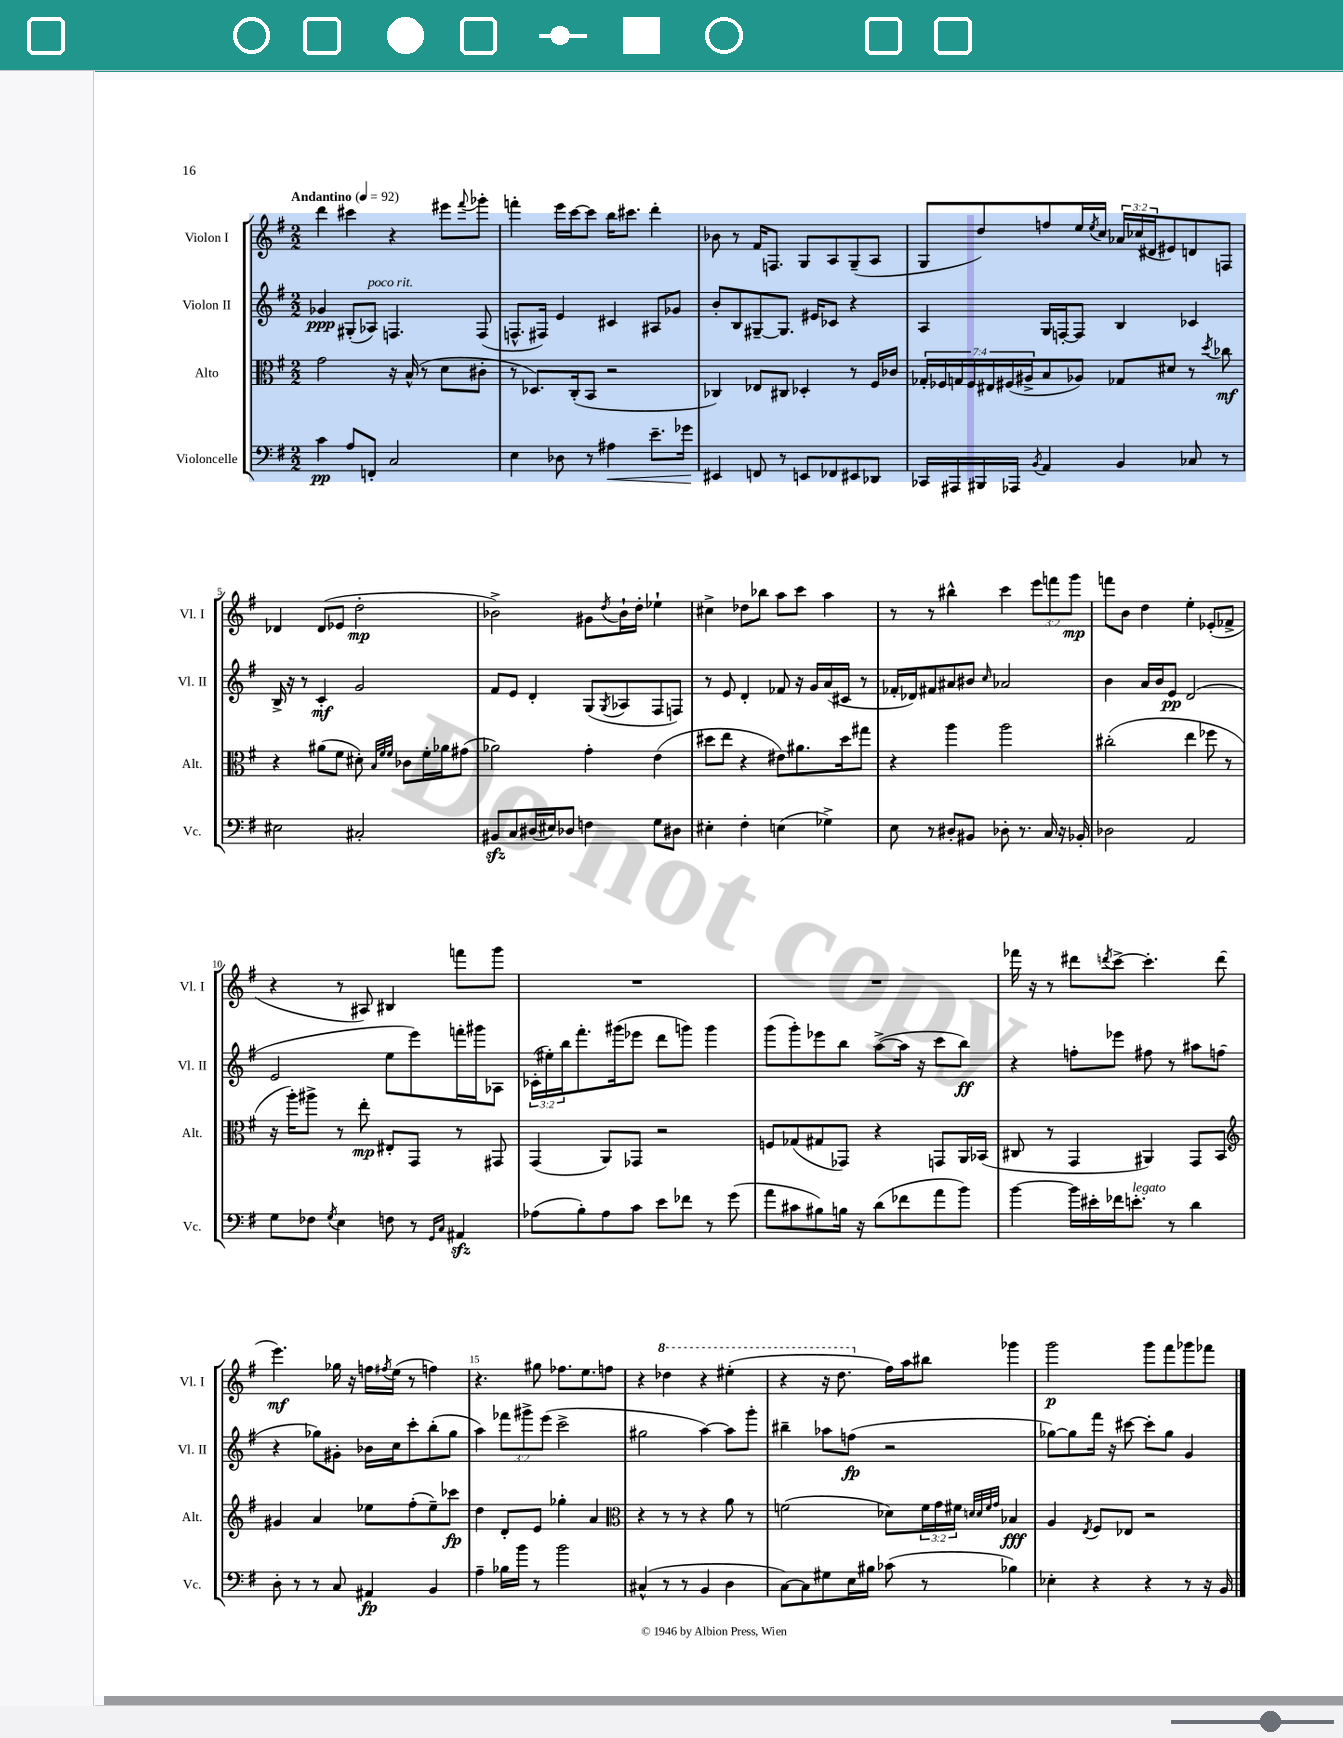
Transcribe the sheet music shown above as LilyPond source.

<<
\new StaffGroup <<
\new Staff = "s0" \with { instrumentName = "Violon I" shortInstrumentName = "Vl. I" } {
    \clef treble \key g \major \numericTimeSignature \time 2/2 \override Staff.TupletNumber.text = #tuplet-number::calc-fraction-text \tempo "Andantino" 4 = 92
    d'''4 cis'''4 r4 eis'''8 \appoggiatura { fis'''8 } ges'''8-. |
    f'''4-. e'''16 c'''16~ c'''8 b''16 cis'''8. d'''4-. |
    bes'8 r8 fis'16 f8. g8 a8 g8--( a8 |
    g8 d''8) f''8 e''16 \acciaccatura { e''8 } c''16 \tuplet 3/2 { aes'16 ces''16( dis'16 } eis'8) d'8 f8 |
    des'4 des'8( ees'8 d''2-.\mp |
    bes'2->) gis'8 \acciaccatura { d''8 } bes'16-! d''16-. ees''4-! |
    cis''4-> des''8 bes''8 a''8 c'''8 a''4 |
    r8 r8 bis''4-^ c'''4 \tuplet 3/2 { e'''8 f'''8 g'''8\mp } |
    f'''8 b'8 d''4 e''4-. ees'8-.( fes'8-> |
    r4 r8 ais8) bis4 f'''8 g'''8 |
    R1 |
    R1 |
    fes'''16 r16 r8 dis'''8 \acciaccatura { d'''8 } c'''8~-> c'''4.-. d'''8( |
    e'''4.\mf) ges''16 r16 f''16 \acciaccatura { fis''8 } e''16( r8 f''4) |
    r4. gis''8 fes''8. e''8. f''8 |
    r4 \ottava #1 des'''4 r4 eis'''4-.( |
    r4 r16 d'''8. \ottava #0 fis''16) a''16 bis''8 ges'''4 |
    g'''2\p g'''8 fis'''8 ges'''8 fes'''8 \bar "|." |
}
\new Staff = "s1" \with { instrumentName = "Violon II" shortInstrumentName = "Vl. II" } {
    \clef treble \key g \major \numericTimeSignature \time 2/2 \override Staff.TupletNumber.text = #tuplet-number::calc-fraction-text
    ges'4\ppp gis8-.( aes8^\markup { \italic "poco rit." }) f4. f8( |
    f8.-^ fis16) e'4 cis'4 ais8 ges'8 |
    b'8-. b8 gis8~-- gis8. eis'16 ces'8 r4 |
    a4 g16 f16~-. f8 b4 ces'4 |
    b16-> r16 r8 c'4-.\mf g'2 |
    fis'8 e'8 d'4-. g8( \acciaccatura { g8 } aes8 fis8 f8) |
    r8 e'8 d'4-. fes'8 r16 g'16 a'16( cis'16 r8 |
    fes'16-. des'16) fis'8 ais'8 bis'8 \grace { c''16 } aes'2 |
    b'4 a'16 b'16 e'8\pp d'2( |
    e'2 e''8 e'''8) f'''16-. gis'''16 aes8 |
    \tuplet 3/2 { ces'16-.( eis''16-.) b''16 } fis'''8.-. gis'''16( ees'''8 d'''8 g'''8) g'''4 |
    g'''8( g'''8-.) ees'''8 b''8 a''8~->( a''16 r16 c'''8 b''8\ff) |
    r4 f''8-. ees'''8 fis''8 r8 ais''8 f''8( |
    r4 ges''8) gis'8-. bes'16 c''16 c'''8-. b''8-.( ges''8 |
    a''4) \tuplet 3/2 { fes'''8 gis'''8-> e'''8( } c'''2-> |
    gis''2 a''4~) a''8 g'''8-. |
    bis''4-- aes''8 f''8\fp( r2 |
    ges''8~) ges''8 fis'''16 r16 cis'''8~ cis'''8-. ges''8 g'4 \bar "|." |
}
\new Staff = "s2" \with { instrumentName = "Alto" shortInstrumentName = "Alt." } {
    \clef alto \key g \major \numericTimeSignature \time 2/2 \override Staff.TupletNumber.text = #tuplet-number::calc-fraction-text
    g'2 r16 b16-^( r8 d'8 cis'8-. |
    r8 des8.) c16-.( b,8 r2 |
    ces4) ees8 cis8 des4-. r8 fis16 ces'16 |
    \tuplet 7/4 { ges16-. fes16 g16 fes16 eis16 fis16( ais16-> } b8 aes8) ges8 dis'8 r8 \acciaccatura { d''8 } ces''8\mf |
    r4 ais'8( fis'8 dis'8-.) \grace { b32 fis'32 fis'32 } ces'8 fis'16-. aes'16 gis'8( |
    aes'2) g'4-. e'4( |
    dis''8 e''8 r4 eis'8) ais'8. dis''16 gis''8 |
    r4 a''4 a''2 |
    cis''2-.( e''4 fes''8 r8 |
    r16 a''16-.) ais''8-> r8 e''8-.\mp eis8-. g,8 r8 gis,8 |
    g,4( a,8) ges,8 r2 |
    f8 ges8( gis8 ges,8) r4 g,8 a,16 bes,16( |
    cis8 r8 g,4 ais,4) g,8 b,8 |
    \clef treble gis'4 a'4 ees''8 fis''8-.( ees''8--) ces'''8\fp |
    d''4 d'8-. e'8 ges''4-. a'4 |
    \clef alto r4 r8 r8 r4 a'8 r8 |
    f'2( des'8) \tuplet 3/2 { f'16 g'16 fis'16 } \grace { d'32 d'32 fis'32 g'32 } bes4\fff |
    a4 \acciaccatura { e8 } fis8 ees8 r2 \bar "|." |
}
\new Staff = "s3" \with { instrumentName = "Violoncelle" shortInstrumentName = "Vc." } {
    \clef bass \key g \major \numericTimeSignature \time 2/2
    c'4\pp a8 f,8-. c2 |
    e4 des8 r8 ais4\< e'8.-- ges'16\! |
    eis,4 f,8 r8 e,8 fes,8 eis,8 des,8 |
    ces,16 ais,,16 bis,,16 aes,,16 \acciaccatura { b,8 } a,4 b,4 ces8 r8 |
    eis2 cis2-. |
    bis,8\sfz c8 dis16( eis16) des8 f4 g8 dis8 |
    eis4-. fis4-. e4( ges4->) |
    e8 r8 dis8-. bis,8 des8-. r8. c16 r16 bes,16-. |
    des2 a,2 |
    g8 fes8 \acciaccatura { g8 } e4 f8 r8 \grace { g,16 c16 } ais,4\sfz |
    aes8( b8-.) aes8 c'8 e'8 fes'8 r8 g'8( |
    a'8 cis'8 bis8) b16 r16 d'8( fes'8 a'8 b'8) |
    b'4~ b'16 eis'16-. fes'16 e'8.-.^\markup { \italic "legato" } r8 d'4 |
    d8-. r8 r8 c8 ais,4\fp b,4 |
    a4-- bes16 b'16 r8 b'2 |
    cis4-^( r8 r8 b,4 d4 |
    c8~) c8 gis8 e16 bis16 ces'8( r8 bes4) |
    ees4-. r4 r4 r8 r16 b,16 \bar "|." |
}
>>
>>
\layout { \context { \Score \override BarNumber.break-visibility = ##(#f #t #t) barNumberVisibility = #(every-nth-bar-number-visible 5) } }
